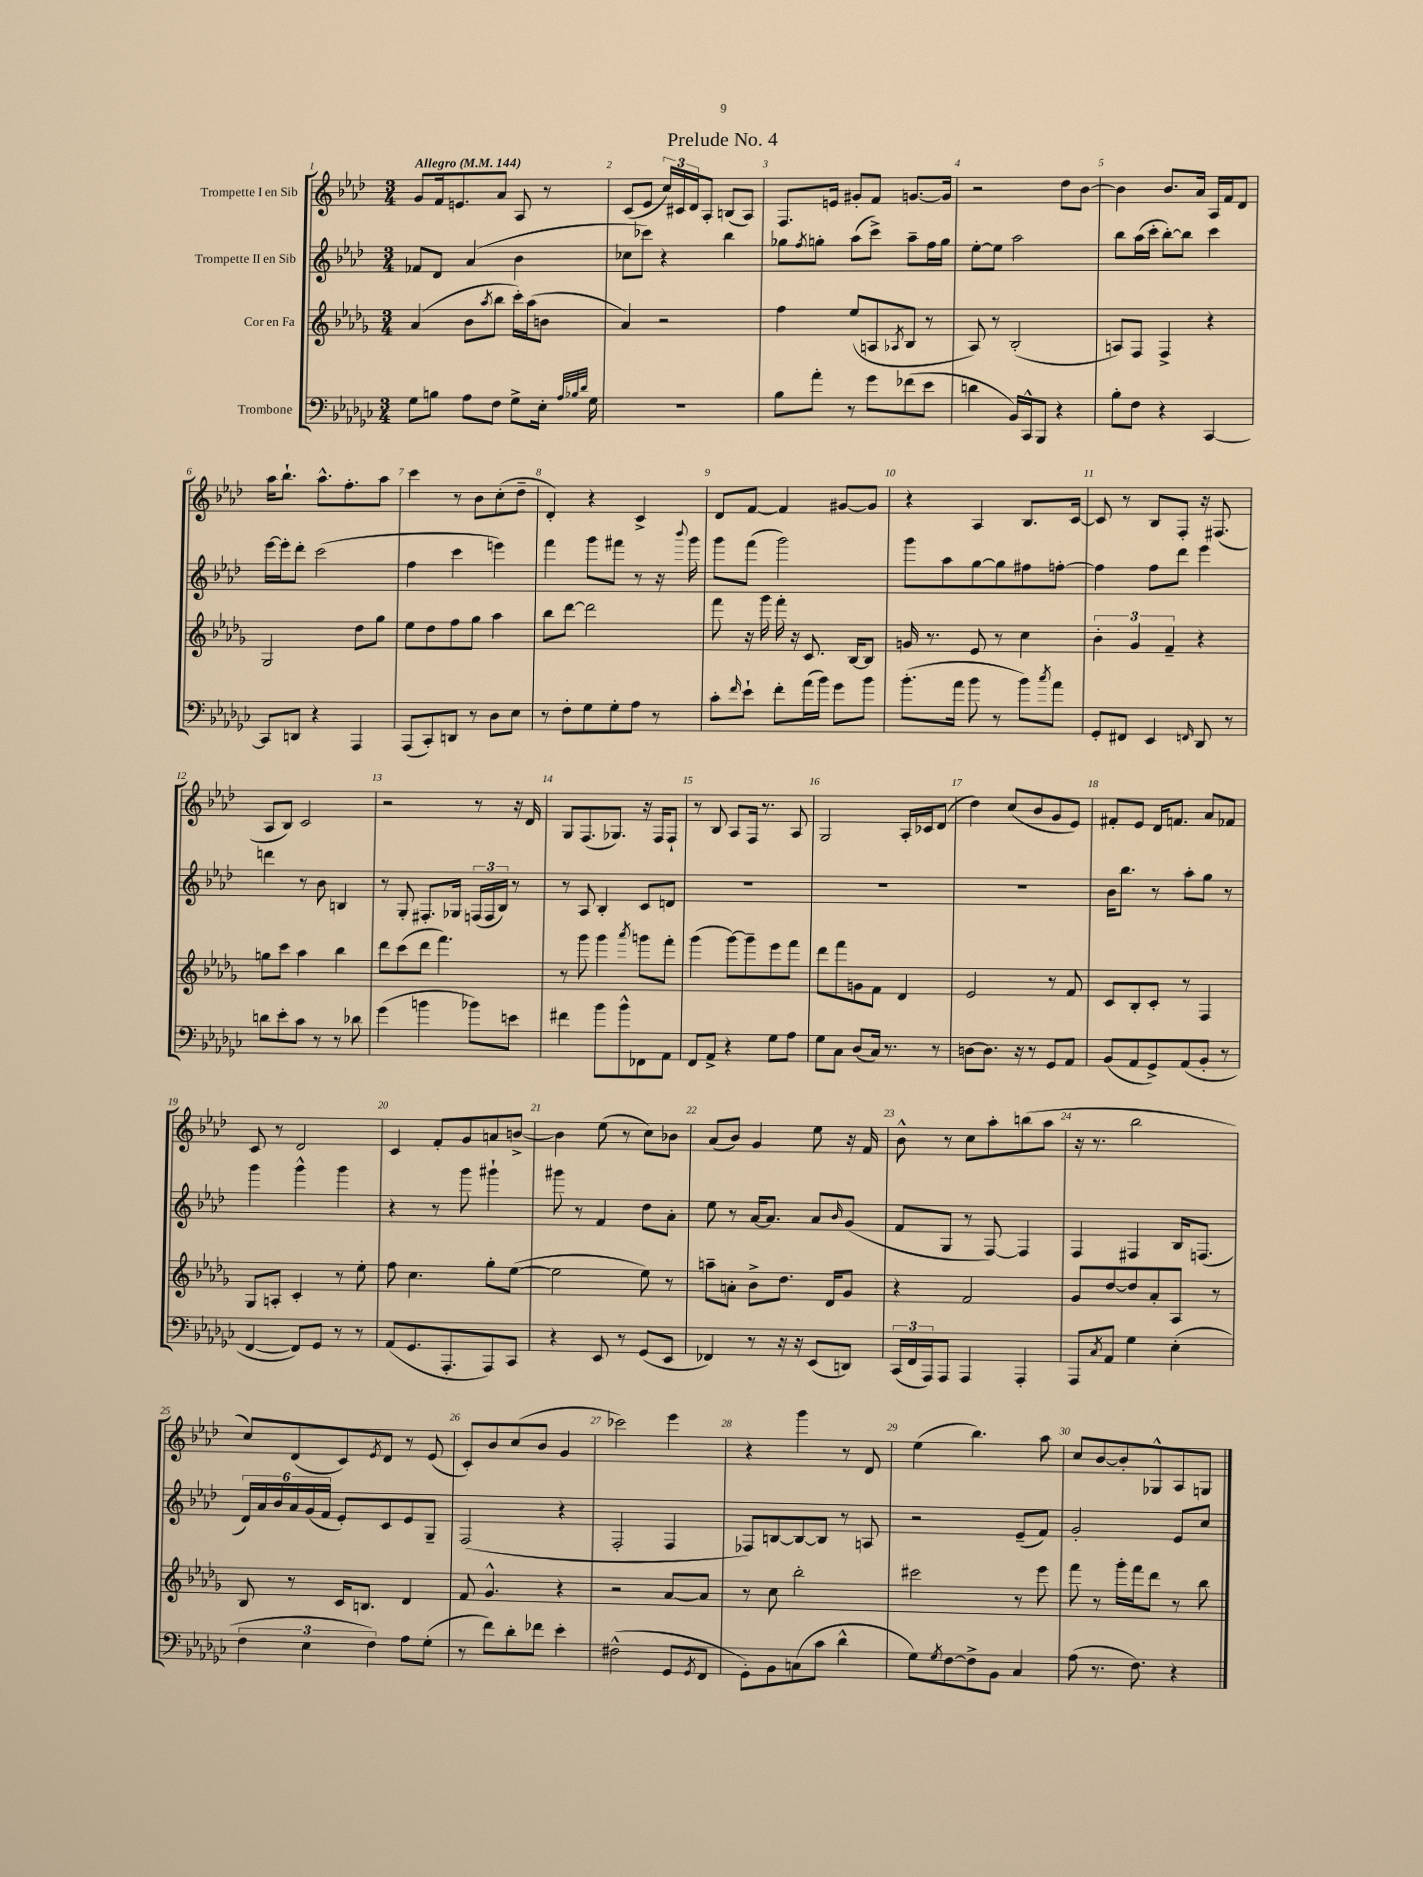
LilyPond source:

\header { title = "Prelude No. 4" }
<<
\new StaffGroup <<
\new Staff = "s0" \with { instrumentName = "Trompette I en Sib" } {
    \clef treble \key aes \major \numericTimeSignature \time 3/4 \tempo "Allegro" 4 = 144
    g'8 f'16 e'8. aes'8 aes8 r8 |
    c'8( ees'8 \tuplet 3/2 { c''16) cis'16 des'16 } aes8-. b8( aes8) |
    f8. e'16 gis'8-. f'8 g'8.~ g'16 |
    r2 des''8 bes'8~ |
    bes'4 bes'8. aes'16 aes16 f'16 des'8 |
    aes''16 bes''8.-! aes''8.-^ f''8.-. aes''8 |
    c'''4 r8 bes'8 c''8-.( des''8-- |
    des'4-.) r4 c'4-> |
    des'8 f'8~ f'4 gis'8~ gis'8 |
    r4 aes4 bes8. c'16~ |
    c'8 r8 bes8 f8-. r16 fis8.( |
    aes8 bes8) c'2 |
    r2 r8 r16 des'16 |
    g8 f8.( ges8.) r16 f16 f8-! |
    r8 bes8 aes8 f16 r8. aes8 |
    g2 aes16-. ces'16 des'8( |
    des''4) c''8( bes'8 g'8 ees'8) |
    fis'8-. ees'8 des'16 f'8. aes'8 fes'8 |
    c'8 r8 des'2 |
    c'4 f'8-. g'8 a'8 b'8~-> |
    b'4 ees''8( r8 c''8) bes'8 |
    aes'8( bes'8) g'4 ees''8 r16 f'16 |
    bes'8-^ r8 c''8 aes''8-. b''8( aes''8 |
    r16 r8. bes''2 |
    c''8) des'8( c'8) \acciaccatura { ees'8 } des'8 r8 ees'8( |
    c'8-.) bes'8 c''8( bes'8 g'4 |
    ces'''2) ees'''4 |
    r4 g'''4 r8 des'8 |
    ees''4( bes''4.) aes''8 |
    c''8 bes'8~ bes'8-. ges8-^ aes8 g8 \bar "|." |
}
\new Staff = "s1" \with { instrumentName = "Trompette II en Sib" } {
    \clef treble \key aes \major \numericTimeSignature \time 3/4
    fes'8 des'8 aes'4( bes'4 |
    ces''8 ces'''8) r4 bes''4 |
    ges''8 \acciaccatura { f''8 } g''8-. aes''8( c'''8->) aes''8-- f''16 g''16 |
    ees''8~-. ees''8 aes''2 |
    bes''8 aes''16( c'''16-. bes''8~-.) bes''8 c'''4 |
    ees'''16~ ees'''16-. des'''8-. c'''2( |
    f''4 c'''4 e'''4) |
    f'''4 g'''8 fis'''8 r8 r16 \appoggiatura { bes'''8 } g'''16 |
    g'''8 f'''8( g'''2) |
    g'''8 aes''8 g''8~ g''8 fis''8 f''8~-. |
    f''4 f''8 des'''8 ees'''4 |
    d'''4 r8 bes'8 b4 |
    r8 g8-. fis8.-. ges16 \tuplet 3/2 { f16( f16 bes16) } r8 |
    r8 aes8 bes4-. c'8 d'8 |
    R2. |
    R2. |
    R2. |
    bes'16 bes''8. r8 aes''8-. g''8 r8 |
    g'''4 g'''4-^ g'''4 |
    r4 r8 g'''8 gis'''4-! |
    gis'''8 r8 f'4 des''8 aes'8-. |
    ees''8 r8 aes'16~ aes'8. aes'8 \grace { bes'16 } g'8( |
    f'8 g8 r8 f8~) f4 |
    f4 fis4 bes16 f8.( |
    \tuplet 6/4 { des'16) aes'16 bes'16 aes'16 g'16( f'16 } ees'8-.) c'8 ees'8 g8-- |
    f2( r4 |
    f2-. f4 |
    fes8) b8~ b8~ b8 r8 a8 |
    r2 ees'8--( f'8) |
    g'2-. ees'8 c''8 \bar "|." |
}
\new Staff = "s2" \with { instrumentName = "Cor en Fa" } {
    \clef treble \key des \major \numericTimeSignature \time 3/4
    aes'4( bes'8 \acciaccatura { aes''8 } bes''8 c'''16-.) aes''16( b'8 |
    aes'4) r2 |
    f''4 ees''8( a8 \acciaccatura { aes8 } bes8 r8 |
    aes8) r8 bes2-.( |
    a8) f8 f4-> r4 |
    ges2 des''8 ges''8 |
    ees''8 des''8 f''8 ges''8 aes''4 |
    bes''8 des'''8~ des'''2 |
    f'''8 r16 ges'''16 f'''16-. r16 c'8. bes16~ bes8 |
    g'16 r8. ees'8 r8 c''4 |
    \tuplet 3/2 { bes'4-. ges'4 f'4-- } r4 |
    g''8 c'''8 aes''4 bes''4 |
    des'''8 c'''8( des'''8 f'''4.) |
    r8 ges'''8 ges'''4 \acciaccatura { aes'''8 } g'''8 f'''8-. |
    ges'''4( ges'''8~) ges'''8-- ees'''8 f'''8 |
    des'''8 f'''8 g'8 f'8 des'4 |
    ees'2 r8 f'8 |
    c'8 bes8-. c'8-. r8 f4 |
    ges8 a8-. c'4-. r8 ees''8-. |
    f''8 c''4. ges''8-. ees''8~( |
    ees''2 ees''8) r8 |
    a''8-- a'8-. bes'8-> des''8. des'16 ges'8 |
    r4 f'2 |
    ges'8 des''8~ des''8 aes'8-. aes8 r8 |
    bes8 r8 c'16 b8. des'4 |
    f'8 ges'4.-^ r4 |
    r2 aes'8~ aes'8 |
    r8 c''8 bes''2-. |
    cis'''2 r8 ees'''8 |
    f'''8 r8 ges'''16-. f'''16 des'''8 r8 bes''8 \bar "|." |
}
\new Staff = "s3" \with { instrumentName = "Trombone" } {
    \clef bass \key ges \major \numericTimeSignature \time 3/4
    ges8 b8 aes8 f8 ges8-> ees16-. \grace { aes32 bes32 des'32 } ges16 |
    R2. |
    bes8 aes'8-. r8 ges'8 fes'8( ees'8 |
    d'4 bes,16) ces,16-^ bes,,8 r4 |
    bes8-. f8 r4 ces,4~ |
    ces,8 d,8 r4 aes,,4 |
    aes,,8( ces,8-.) d,8 r8 des8 ees8 |
    r8 f8-. ges8 ges8-. aes8 r8 |
    ces'8-. \grace { f'16 } ees'8-! f'8-. aes'16( bes'16) ges'8 bes'8 |
    bes'8.-.( aes'16 bes'8 r8 bes'8) \acciaccatura { ces''8 } aes'8 |
    ges,8-. fis,8 ees,4 \grace { f,16 } des,8 r8 |
    d'8 ees'8-. ces'8 r8 r8 des'8 |
    ges'4( b'4 bes'8) e'8 |
    fis'4 bes'8 bes'8-^ fes,8 aes,8 |
    f,8 aes,8-> r4 ges8 aes8 |
    ges8 ces8 des8( ces16) r8. r8 |
    d8~ d8. r16 r8 ges,8 aes,8 |
    bes,8( aes,8 ges,8->) aes,8( bes,8-. r8 |
    f,4~ f,8) ges,8 r8 r8 |
    aes,8( ges,8. aes,,8.-. aes,,8) ces,8 |
    r4 ees,8 r8 ges,8( ees,8 |
    fes,4) r8 r16 r16 ees,8( d,8) |
    \tuplet 3/2 { ces,16( f,16 aes,,16) } aes,,8 aes,,4 aes,,4-. |
    aes,,8 \acciaccatura { ces8 } aes,8 ges4 ees4-.( |
    \tuplet 3/2 { f4 ees4 f4) } aes8 ges8-.( |
    r8 f'8) des'8-. fes'8 ees'4-. |
    fis2-^( ges,8 \acciaccatura { ges,8 } f,8 |
    ges,8-.) bes,8 c8( ces'8 des'4-^ |
    ges8) \acciaccatura { ges8 } f8~ f8-> bes,8 ces4 |
    aes8( r8. f8.) r4 \bar "|." |
}
>>
>>
\layout { \context { \Score \override BarNumber.break-visibility = ##(#f #t #t) barNumberVisibility = #all-bar-numbers-visible } }
